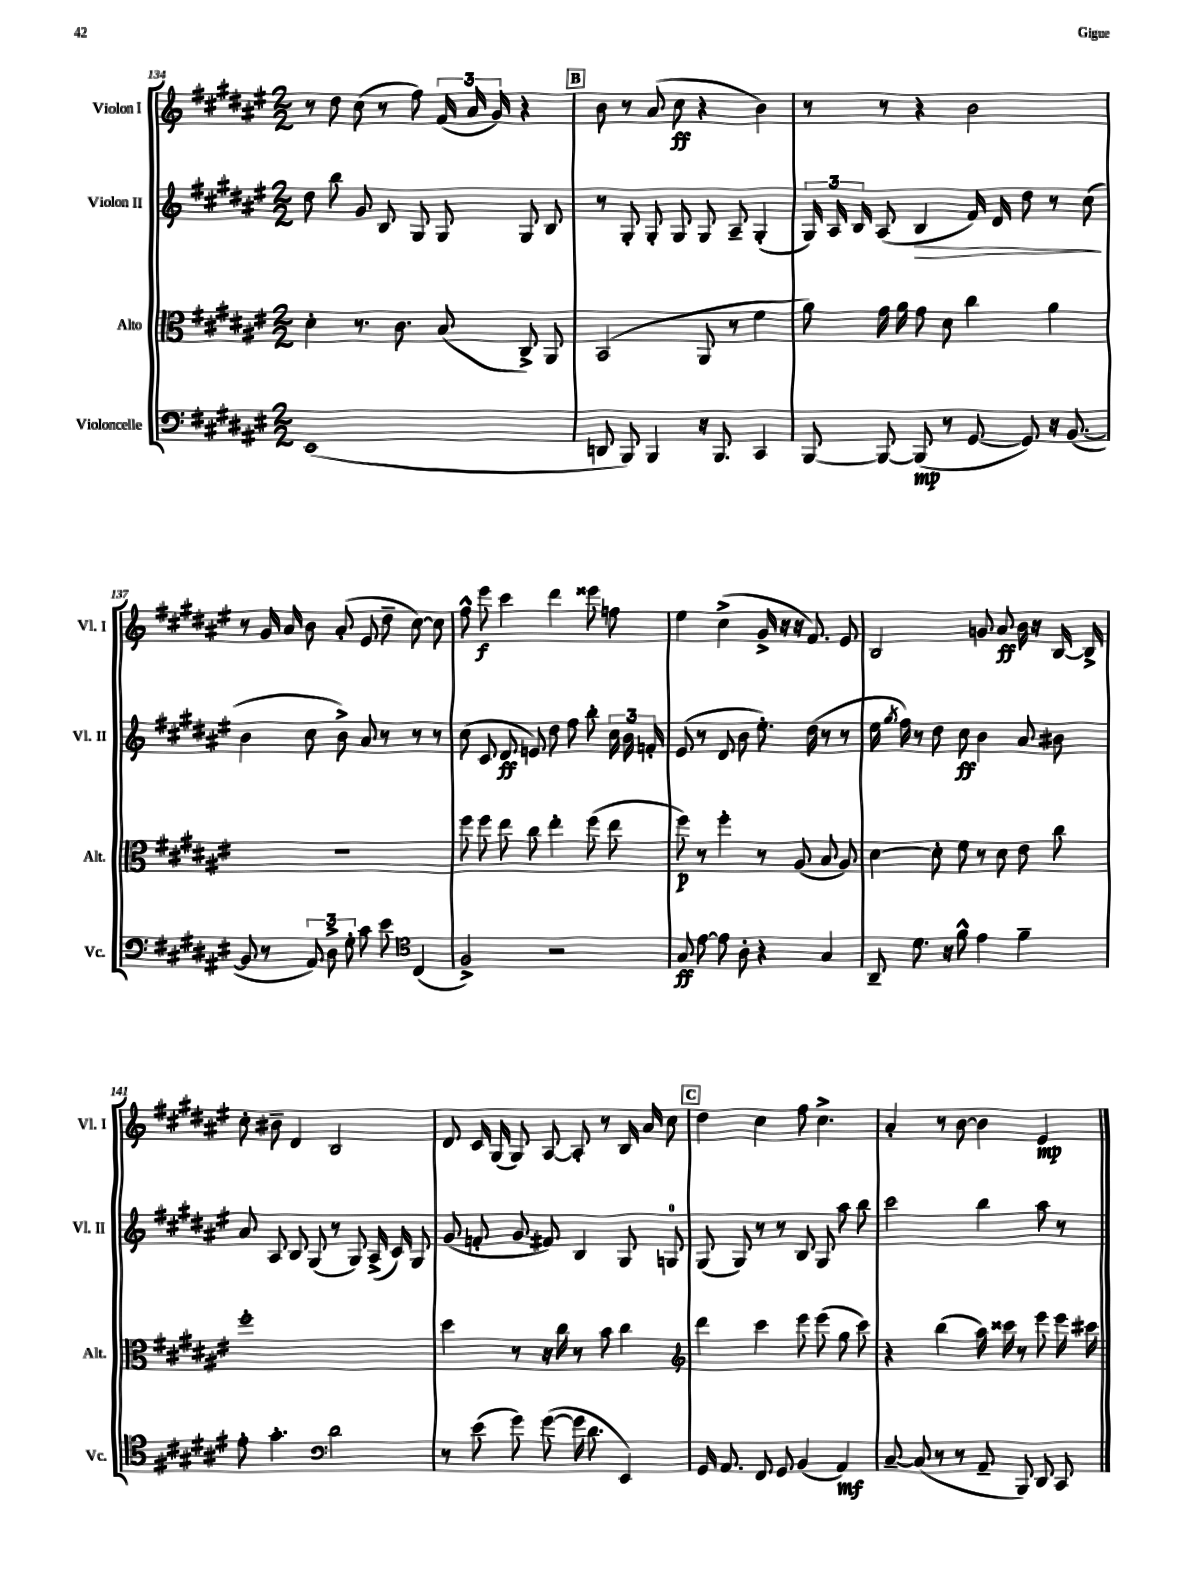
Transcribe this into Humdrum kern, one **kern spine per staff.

**kern	**dynam	**kern	**dynam	**kern	**dynam	**kern	**dynam
*part4	*part4	*part3	*part3	*part2	*part2	*part1	*part1
*staff4	*staff4	*staff3	*staff3	*staff2	*staff2	*staff1	*staff1
*I"Violoncelle	*	*I"Alto	*	*I"Violon II	*	*I"Violon I	*
*I'Vc.	*	*I'Alt.	*	*I'Vl. II	*	*I'Vl. I	*
*clefF4	*	*clefC3	*	*clefG2	*	*clefG2	*
*k[f#c#g#d#a#e#]	*	*k[f#c#g#d#a#e#]	*	*k[f#c#g#d#a#e#]	*	*k[f#c#g#d#a#e#]	*
*M2/2	*	*M2/2	*	*M2/2	*	*M2/2	*
=134	=134	=134	=134	=134	=134	=134	=134
(1EE#	.	4d#'\	.	8dd#\	.	8r	.
.	.	.	.	8bb\	.	8dd#\	.
.	.	8.r	.	8g#/	.	(8cc#\	.
.	.	.	.	8B/	.	8r	.
.	.	8.c#\	.	.	.	.	.
.	.	.	.	8G#/	.	8ff#\)	.
.	.	(8B/	.	8G#/	.	(24f#/	.
.	.	.	.	.	.	24a#/	.
.	.	.	.	.	.	24g#/)	.
.	.	8C#^/)	.	8G#/	.	4r	.
.	.	8AA#/	.	8B/	.	.	.
!!LO:REH:place=s1:t=B
=135	=135	=135	=135	=135	=135	=135	=135
8DDn/	.	(2BB/	.	8r	.	8b\	.
8BBB/)	.	.	.	8G#'/	.	8r	.
4BBB/	.	.	.	8G#'/	.	(8a#/	.
.	.	.	.	8G#/	.	8cc#\	ff
16r	.	8AA#/	.	8G#/	.	4r	.
8.BBB/	.	.	.	.	.	.	.
.	.	8r	.	8A#~/	.	.	.
4CC#/	.	4f#\	.	(4G#'/	.	4b\)	.
=136	=136	=136	=136	=136	=136	=136	=136
[8BBB/	.	8a#\)	.	24G#/)	.	8r	.
.	.	.	.	24A#/	.	.	.
.	.	.	.	24B/	.	.	.
8BBB/_	.	16g#\	.	(8A#/	.	8r	.
.	.	16a#\	.	.	.	.	.
!	!	!	!	!	!LO:HP:b	!	!
(8BBB/]	mp	8g#\	.	4B/	>	4r	.
8r	.	8d#\	.	.	.	.	.
[8GG#/	.	4cc#\	.	16f#/)	.	2b\	.
.	.	.	.	16d#/	.	.	.
8GG#/])	.	.	.	8dd#\	.	.	.
16r	.	4a#\	.	8r	.	.	.
([8.BB/	.	.	.	.	.	.	.
.	.	.	.	(8cc#\	.	.	.
.	.	.	.	.	]	.	.
!!LO:LB:g=z
=137	=137	=137	=137	=137	=137	=137	=137
8BB/]	.	1r	.	4b\	.	8r	.
8r	.	.	.	.	.	16g#/	.
.	.	.	.	.	.	16a#/	.
12AA#/)	.	.	.	8cc#\	.	8b\	.
12D#^\	.	.	.	.	.	.	.
.	.	.	.	8b^\)	.	(8a#'/	.
12G#'\	.	.	.	.	.	.	.
8c#\	.	.	.	8a#/	.	8e#/	.
8e#\	.	.	.	8r	.	8dd#~\	.
*clefC4	*	*	*	*	*	*	*
(4C#/	.	.	.	8r	.	[8cc#\)	.
.	.	.	.	8r	.	8cc#\]	.
=138	=138	=138	=138	=138	=138	=138	=138
2F#^/)	.	8ff#\	.	(8cc#\	.	8ff#^^\	.
.	.	8ff#\	.	8c#/	.	8eee#\	f
.	.	8ee#\	.	8d#/	ff	4ccc#\	.
.	.	8cc#\	.	8en/)	.	.	.
2r	.	4ee#'\	.	8dd#\	.	4ddd#\	.
.	.	.	.	8ff#\	.	.	.
.	.	(8ff#\	.	8bb'\	.	8eee##X\	.
.	.	8ee#\	.	24cc#\	.	8ffn\	.
.	.	.	.	24b\	.	.	.
.	.	.	.	24fn'/	.	.	.
=139	=139	=139	=139	=139	=139	=139	=139
8G#/	ff	8ff#\)	p	(8e#/	.	4ee#\	.
[8e#\	.	8r	.	8r	.	.	.
8e#\]	.	4ff#'\	.	8d#/	.	(4cc#^\	.
8A#'\	.	.	.	8b\	.	.	.
4r	.	8r	.	8.ee#'\)	.	16g#^/	.
.	.	.	.	.	.	16r	.
.	.	(8A#/	.	.	.	16r	.
.	.	.	.	(16dd#\	.	8.f#/)	.
4G#/	.	8B/	.	8r	.	.	.
.	.	8A#/)	.	8r	.	8e#/	.
=140	=140	=140	=140	=140	=140	=140	=140
8AA#~/	.	[4d#\	.	16ee#\	.	2B/	.
.	.	.	.	8qgg#/	.	.	.
.	.	.	.	16ff#\)	.	.	.
8.d#\	.	.	.	8r	.	.	.
.	.	8d#'\]	.	8dd#\	.	.	.
16r	.	.	.	.	.	.	.
8f#^^\	.	8f#\	.	8cc#\	ff	.	.
4e#\	.	8r	.	4b\	.	8gn/	.
.	.	8d#\	.	.	.	8a#/	ff
4f#~\	.	8e#\	.	8a#/	.	16b\	.
.	.	.	.	.	.	16r	.
.	.	8cc#\	.	8b#X\	.	[16B/	.
.	.	.	.	.	.	16B^/]	.
!!LO:LB:g=z
=141	=141	=141	=141	=141	=141	=141	=141
8e#'\	.	1ff#'	.	8a#/	.	8cc#'\	.
4.g#'\	.	.	.	8A#/	.	8b#X~\	.
.	.	.	.	8B/	.	4d#/	.
.	.	.	.	(8G#/	.	.	.
*clefF4	*	*	*	*	*	*	*
2d#\	.	.	.	8r	.	2B/	.
.	.	.	.	8G#/)	.	.	.
.	.	.	.	(16A#^/	.	.	.
.	.	.	.	16c#/)	.	.	.
.	.	.	.	8G#/	.	.	.
=142	=142	=142	=142	=142	=142	=142	=142
8r	.	4dd#\	.	(8g#/	.	8d#/	.
(8e#\	.	.	.	8fn'/	.	16c#/	.
.	.	.	.	.	.	(16G#/	.
8g#\)	.	8r	.	8g#/	.	8G#/)	.
([8g#\	.	16r	.	8f#X/)	.	[8A#/	.
.	.	16cc#\	.	.	.	.	.
16g#\]	.	8r	.	4B/	.	8A#'/]	.
8.d#\	.	.	.	.	.	.	.
.	.	8b\	.	.	.	8r	.
4EE#/)	.	4cc#\	.	8G#/	.	16B/	.
.	.	.	.	.	.	16a#/	.
.	.	.	.	8Gn/	.	8cc#\	.
!!LO:REH:place=s1:t=C
=143	=143	=143	=143	=143	=143	=143	=143
*	*	*clefG2	*	*	*	*	*
16GG#/	.	4ddd#\	.	(8G#/	.	4dd#\	.
8.AA#/	.	.	.	.	.	.	.
.	.	.	.	8G#/)	.	.	.
8FF#/	.	4ccc#\	.	8r	.	4cc#\	.
8GG#/	.	.	.	8r	.	.	.
(4BB/	.	8eee#\	.	8B/	.	8ff#\	.
.	.	(8eee#\	.	8G#/	.	4.cc#^\	.
4AA#/)	mf	8gg#\	.	8aa#\	.	.	.
.	.	8ccc#\)	.	8bb\	.	.	.
=144	=144	=144	=144	=144	=144	=144	=144
[8C#~/	.	4r	.	2ccc#\	.	4a#'/	.
(8C#/]	.	.	.	.	.	.	.
8r	.	(4bb\	.	.	.	8r	.
8r	.	.	.	.	.	[8b\	.
8AA#~/	.	16aa#\)	.	4bb\	.	4b\]	.
.	.	16ccc##X\	.	.	.	.	.
8BBB/)	.	8r	.	.	.	.	.
8DD#/	.	8eee#\	.	8aa#\	.	4e#/	mp
8CC#/	.	16eee#\	.	8r	.	.	.
.	.	16ccc#X\	.	.	.	.	.
==	==	==	==	==	==	==	==
*-	*-	*-	*-	*-	*-	*-	*-
